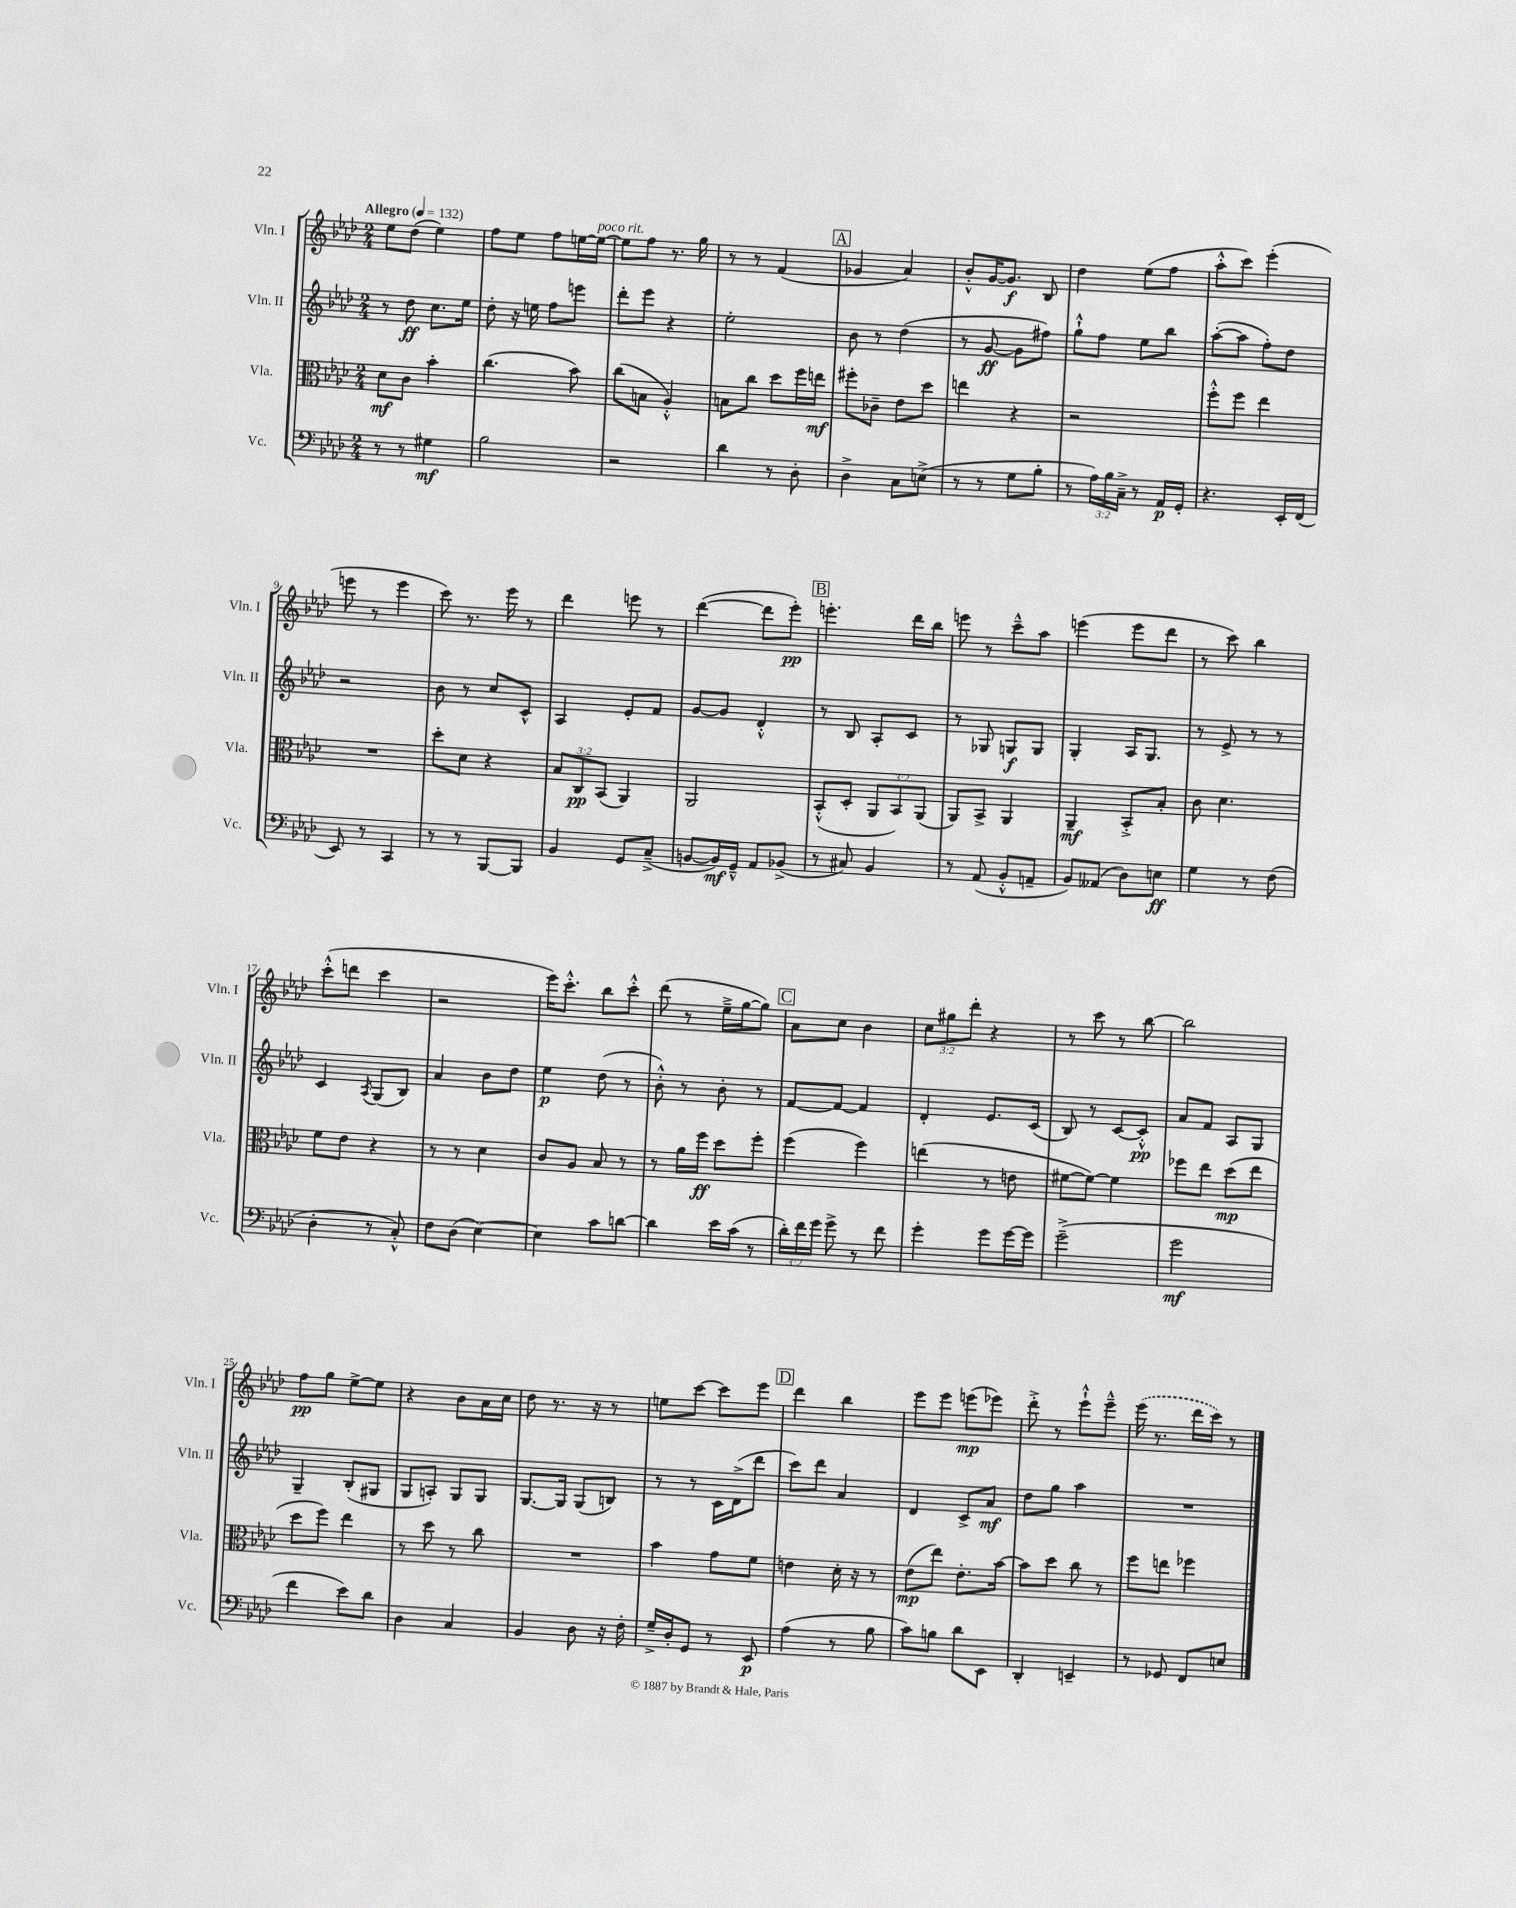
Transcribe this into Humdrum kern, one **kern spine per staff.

**kern	**kern	**kern	**kern
*staff4	*staff3	*staff2	*staff1
*clefF4	*clefC3	*clefG2	*clefG2
*k[b-e-a-d-]	*k[b-e-a-d-]	*k[b-e-a-d-]	*k[b-e-a-d-]
*M2/4	*M2/4	*M2/4	*M2/4
*MM132	*MM132	*MM132	*MM132
8r	8d-\L	8r	8ee-\L
8r	8c\J	8dd-\	(8dd-\J
4G#\	4b-'\	8.cc\L	4ee-\)
.	.	16ee-\Jk	.
=	=	=	=
2B-\	(4.cc\	8dd-'\	8ff\L
.	.	16r	8ee-\J
.	.	16ee\	.
.	.	8ff\L	8ff\L
.	8b-\)	8eee\J	[16ee\L
.	.	.	16ee\_JJ
=	=	=	=
2r	(8cc\L	8ddd-'\L	8ee\]L
.	8B\J	8eee-\J	8ff\J
.	4A-'^^/)	4r	8.r
.	.	.	16gg\
=	=	=	=
4d-\	8B\L	2ee-'\	8r
.	8cc\J	.	8r
8r	8dd-\L	.	(4f/
8D-'\	16ff\L	.	.
.	16ee\JJ	.	.
=	=	=	=
4D-^\	8ff#'\L	8b-\	4g-/
.	8c-~\J	8r	.
8C\L	8e-\L	(4dd-\	4a-/)
(8E^\J	8dd-\J	.	.
=	=	=	=
8r	4ee\	8r	8b-'^^/L
8r	.	[8g/	[16g/K
.	.	.	8.g/]J
8G\L	4r	8g\]L	.
8B-'\J	.	8ff#\J)	8B-/
=	=	=	=
8r	2r	8gg`^^\L	4dd-\
24A-\LL)	.	8ff\J	.
24B-\	.	.	.
24C~^\JJ	.	.	.
8r	.	8ee-\L	(8ee-\L
16AA-/LL	.	8bb-\J	8ff\J
16GG'/JJ	.	.	.
=	=	=	=
4.r	8ff'^^\L	([8aa-'\L	8aa-'^^\L
.	8ff\J	8aa-\]J	8ccc\J)
.	4ee-\	8ff'\L)	(4eee-'\
16EE-'/LL	.	8dd-\J	.
(16FF/JJ	.	.	.
=	=	=	=
8EE-/)	2r	2r	8eee\
8r	.	.	8r
4CC/	.	.	4eee\
=	=	=	=
8r	8dd-'\L	8b-\	8ccc\)
8r	8d-\J	8r	8.r
[8BBB-/L	4r	8cc/L	.
.	.	.	16eee-\
8BBB-/]J	.	8c^^/J	8r
=	=	=	=
4BB-/	12B-/L	4A-/	4ddd-\
.	12C/	.	.
.	(12BB-/J	.	.
8GG/L	4AA-/)	8e-'/L	8eee\
(8C~^/J	.	8f/J	8r
=	=	=	=
[8BB/L	2AA-/	[8g/L	([4ddd-\
16BB/]L)	.	8g/]J	.
16GG~^^/JJ	.	.	.
8AA-/L	.	4d-'^^/	8ddd-\]L
(8BB-^/J	.	.	8eee-'\J)
=	=	=	=
8r	(8BB-'^^/L	8r	4.eee'\
8C#/)	8D-'/J	8B-/	.
4BB-/	12AA-/L	8A-'/L	.
.	12BB-/)	.	.
.	.	8c/J	16ddd-\LL
.	(12AA-/J	.	.
.	.	.	16bb-\JJ
=	=	=	=
8r	8AA-/L)	8r	8eee\
(8AA-/	8BB-^/J	8G-/	8r
8BB-'^^/L	4AA-/	8G/L	8ccc~^^\L
8AA~/J	.	8G/J	8aa-\J
=	=	=	=
8BB-/L)	4AA-~/	4G'/	(4eee\
(8AA--/J	.	.	.
8D-\L)	8BB-'^/L	16A-/LK	8eee\L
.	.	8.G/J	.
8E\J	8B-'/J	.	8ddd-\J
=	=	=	=
4G\	8c\	8r	8r
.	4.d-\	8e-^/	8ccc\)
8r	.	8r	4bb-\
(8F\	.	8r	.
=	=	=	=
4D-'\	8f\L	4c/	(8ccc'^^\L
.	8e-\J	.	8ddd\J
.	.	8qA-/	.
8r	4r	(8G/L	4ccc\
8C'^^/)	.	8B-/J)	.
=	=	=	=
8F\L	8r	4a-/	2r
(8D-\J	8r	.	.
[4E-\)	4d-\	8b-\L	.
.	.	8dd-\J	.
=	=	=	=
4E-\]	8c/L	4ee-\	16eee-\LK)
.	.	.	8.ccc'^^\J
.	8A-/J	.	.
8c\L	8B-/	(8dd-\	8bb-\L
[8d\J	8r	8r	8ccc'^^\J
=	=	=	=
4d\]	8r	8b-'^^\)	(8ddd-\
.	16a-\LL	8r	8r
.	16ff\JJ	.	.
16e-\LL	8dd-\L	8b-'\	16ee-~^\LL
(16c\JJ	.	.	[16gg\J
8r	8ff'\J	8r	8gg\]J)
=	=	=	=
24d-'\LL)	(4ff\	[8f/L	8a-\L
24f\	.	.	.
24g\JJ	.	.	.
8g^\	.	8f/_J	8cc\J
8r	4ff\)	4f/]	4b-\
8f\	.	.	.
=	=	=	=
4g'\	(4ee\	4d-'/	12cc\L
.	.	.	12gg#\
.	.	.	12ddd-'\J
8g\L	8r	8.e-/L	4r
[16g\L	8e\	.	.
16g\]JJ	.	(16c/Jk	.
=	=	=	=
(2g~^\	[8f#\L	8B-/)	8r
.	8f#\_J)	8r	8ccc\
.	4f#\]	[8c/L	8r
.	.	8c'^^/]J	[8bb-\
=	=	=	=
2g\	8ff-\L	8a-/L	2bb-\]
.	8ee-\J	8f/J	.
.	(8dd-\L	8A-/L	.
.	8ee-\J	8G/J	.
=	=	=	=
4f\	8dd-\L	4G~/	8ff\L
.	8ff\J)	.	8gg\J
8e-\L)	4ee-\	(8B-'/L	[8ee-^\L
8d-\J	.	8G#/J	8ee-\]J
=	=	=	=
4D-\	8r	8G/L	4r
.	8dd-\	8A'/J)	.
4C/	8r	8G/L	8b-\L
.	8cc\	8G/J	16a-\L
.	.	.	16cc\JJ
=	=	=	=
4BB-/	2r	[8.G/L	8dd-\
.	.	.	8.r
.	.	16G/]Jk	.
8D-\	.	(8G/L	.
.	.	.	16r
16r	.	8B/J)	8r
16F'\	.	.	.
=	=	=	=
16G~^/LL	4b-\	8r	8ee\L
16D-'/J	.	.	.
8GG/J	.	8r	[8ccc\J
8r	8g\L	16c\LL	8ccc\]L
.	.	(16d-^\J	.
8EE-/	8f\J	8ddd-\J	8eee-\J
=	=	=	=
(4A-\	4e\	8ccc\L)	4ddd-\
.	.	8ddd-\J	.
8r	16d-'\	4a-/	4bb-\
.	16r	.	.
8B-\	8r	.	.
=	=	=	=
8c\L)	(8e-\L	4d-/	8eee-\L
8B\J	8ee-\J)	.	8eee-\J
8d-\L	8.e-'\L	8c^/L	(8eee\L
8EE-\J	.	8a-/J	8eee-\J)
.	[16b-\Jk	.	.
=	=	=	=
4DD-'/	8b-\]L	8dd-\L	8ddd-'^\
.	8dd-\J	8gg\J	8r
4EE~/	8cc\	4aa-\	8eee-`^^\L
.	8r	.	8eee-~^^\J
=	=	=	=
8r	8ff\L	2r	(16eee-\
.	.	.	8.r
8GG-/	8ee\J	.	.
8FF/L	4ff-\	.	16ddd-\LL
.	.	.	16ccc\JJ)
8E/J	.	.	8r
==	==	==	==
*-	*-	*-	*-
